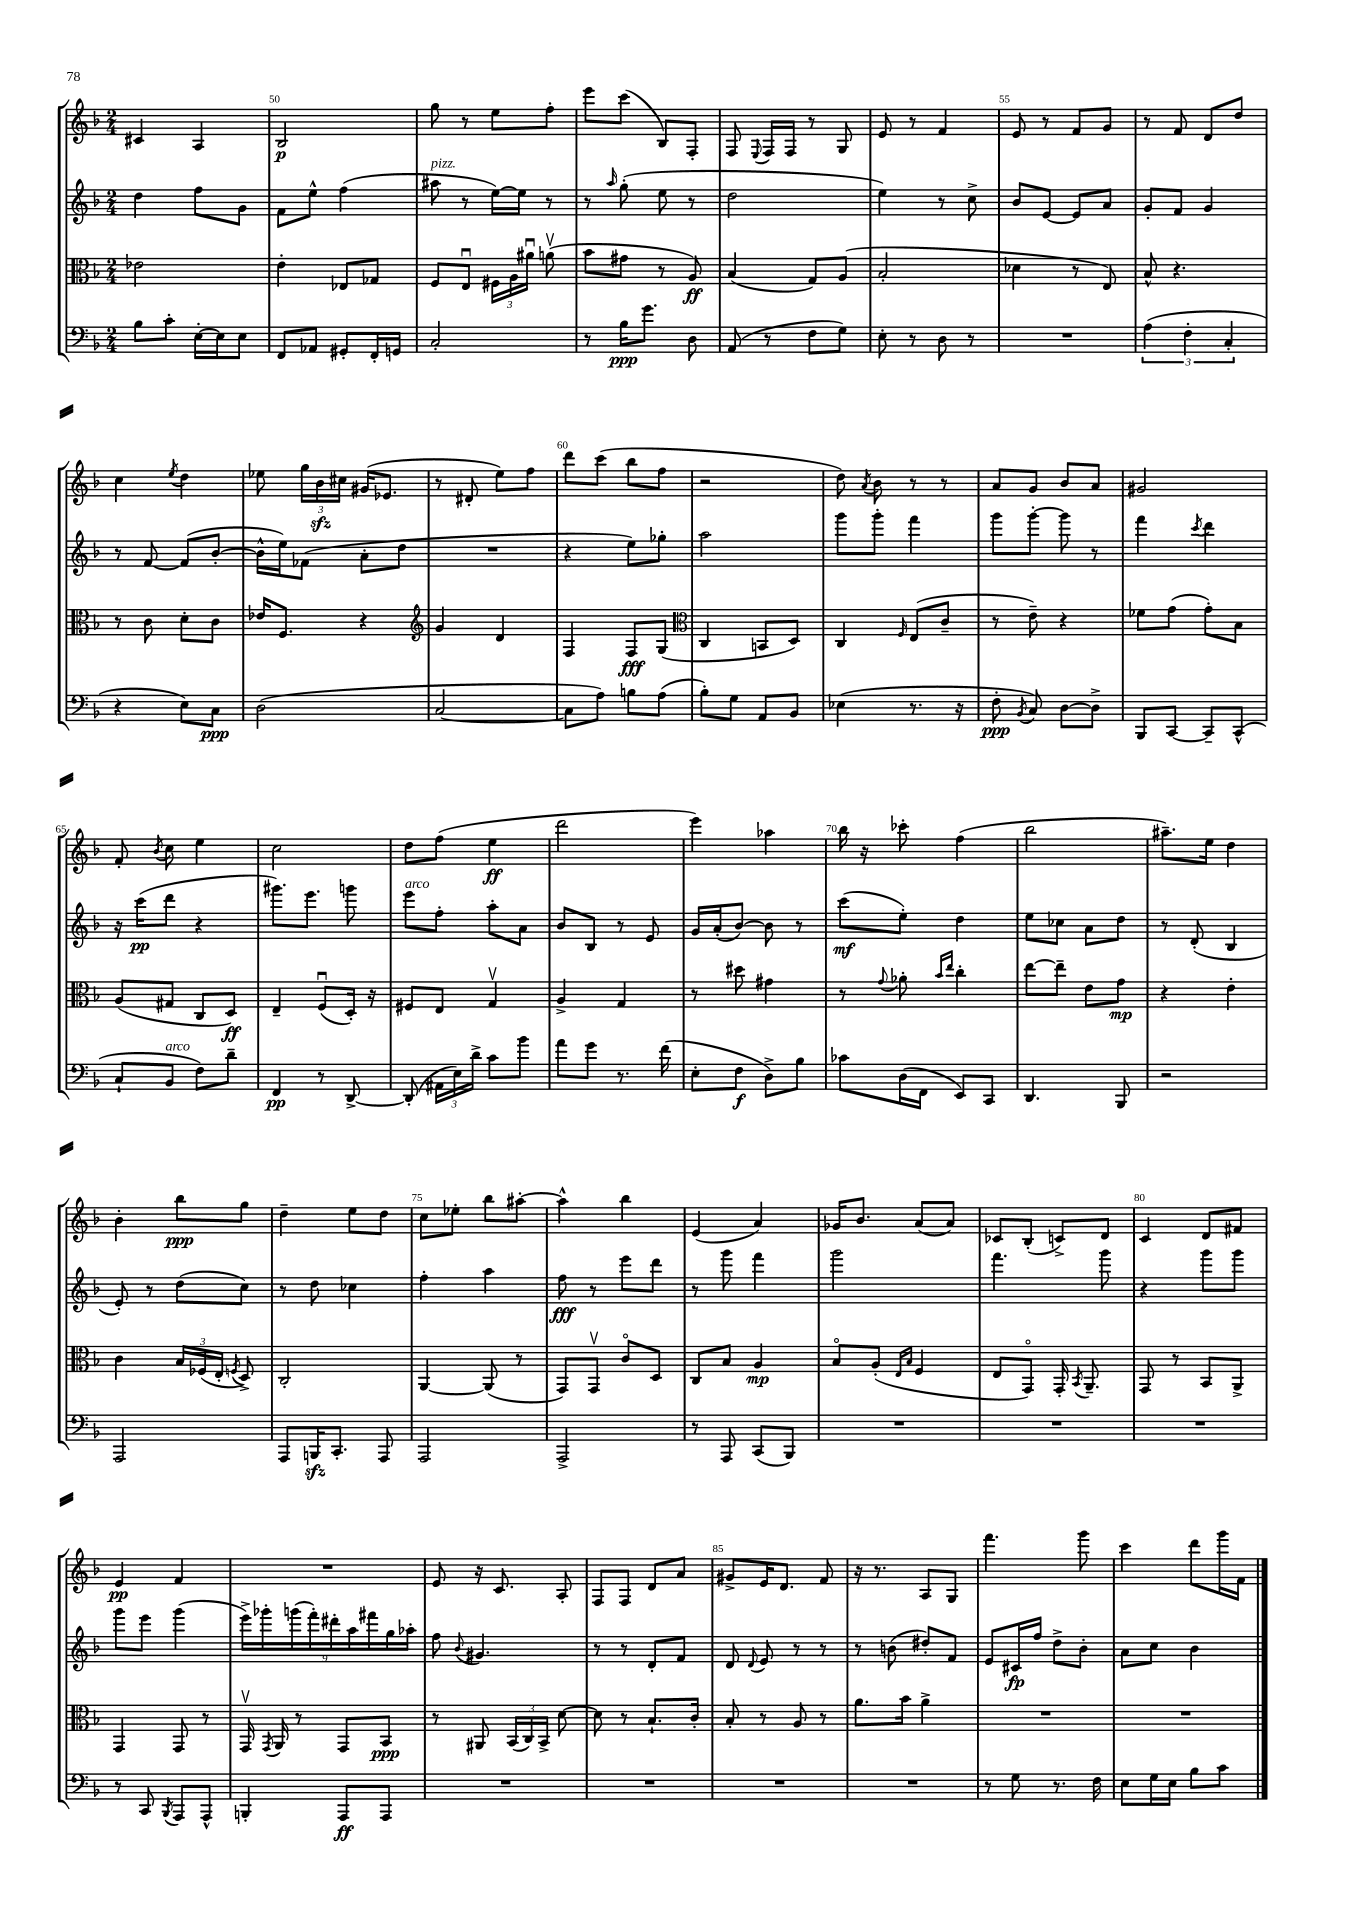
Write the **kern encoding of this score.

**kern	**dynam	**kern	**dynam	**kern	**dynam	**kern	**dynam
*part4	*part4	*part3	*part3	*part2	*part2	*part1	*part1
*staff4	*staff4	*staff3	*staff3	*staff2	*staff2	*staff1	*staff1
*clefF4	*	*clefC3	*	*clefG2	*	*clefG2	*
*k[b-]	*	*k[b-]	*	*k[b-]	*	*k[b-]	*
*M2/4	*	*M2/4	*	*M2/4	*	*M2/4	*
=49	=49	=49	=49	=49	=49	=49	=49
8B-\L	.	2e-X\	.	4dd\	.	4c#X/	.
8c'\J	.	.	.	.	.	.	.
[16E'\LL	.	.	.	8ff\L	.	4A/	.
16E\J]	.	.	.	.	.	.	.
8E\J	.	.	.	8g\J	.	.	.
=50	=50	=50	=50	=50	=50	=50	=50
8FF/L	.	4e'\	.	8f\L	.	2B-/	p
8AA-X/J	.	.	.	8ee^^\J	.	.	.
8GG#X'/L	.	8E-X/L	.	(4ff\	.	.	.
16FF'/L	.	8G-X/J	.	.	.	.	.
16GGn/JJ	.	.	.	.	.	.	.
=51	=51	=51	=51	=51	=51	=51	=51
!	!	!	!	!LO:TX:a:i:t=pizz.	!	!	!
2C'/	.	8F/L	.	8aa#X\	.	8gg\	.
.	.	8Eu/J	.	8r	.	8r	.
.	.	24F#X\LL	.	[16ee\LL)	.	8ee\L	.
.	.	24A\	.	.	.	.	.
.	.	.	.	16ee\JJ]	.	.	.
.	.	24a#Xu\JJ	.	.	.	.	.
.	.	(8anv\	.	8r	.	8ff'\J	.
=52	=52	=52	=52	=52	=52	=52	=52
8r	.	8b-\L	.	8r	.	8eee\L	.
.	.	.	.	16qqaa/	.	.	.
16B-\KL	ppp	8g#X\J	.	(8gg'\	.	(8ccc\J	.
8.g\J	.	.	.	.	.	.	.
.	.	8r	.	8ee\	.	8B-/L)	.
8D\	.	8A/)	ff	8r	.	8F'/J	.
=53	=53	=53	=53	=53	=53	=53	=53
(8AA/	.	(4B-/	.	2dd\	.	8F/	.
.	.	.	.	.	.	8qqE/	.
8r	.	.	.	.	.	16F/LL	.
.	.	.	.	.	.	16F/JJ	.
8F\L	.	8G/L)	.	.	.	8r	.
8G\J)	.	(8A/J	.	.	.	8G/	.
=54	=54	=54	=54	=54	=54	=54	=54
8E'\	.	2B-'/	.	4ee\)	.	8e/	.
8r	.	.	.	.	.	8r	.
8D\	.	.	.	8r	.	4f/	.
8r	.	.	.	8cc^\	.	.	.
=55	=55	=55	=55	=55	=55	=55	=55
2r	.	4d-X\	.	8b-/L	.	8e/	.
.	.	.	.	[8e/J	.	8r	.
.	.	8r	.	8e/L]	.	8f/L	.
.	.	8E/)	.	8a/J	.	8g/J	.
=56	=56	=56	=56	=56	=56	=56	=56
(6A\	.	8B-^^/	.	8g'/L	.	8r	.
.	.	4.r	.	8f/J	.	8f/	.
6F'\	.	.	.	.	.	.	.
.	.	.	.	4g/	.	8d/L	.
6C'/	.	.	.	.	.	.	.
.	.	.	.	.	.	8dd/J	.
!!LO:LB:g=z
=57	=57	=57	=57	=57	=57	=57	=57
4r	.	8r	.	8r	.	4cc\	.
.	.	8c\	.	[8f/	.	.	.
.	.	.	.	.	.	8qee/	.
8E\L)	.	8d'\L	.	(8f/L]	.	4dd\	.
8C\J	ppp	8c\J	.	[8b-'/J	.	.	.
=58	=58	=58	=58	=58	=58	=58	=58
(2D\	.	16e-X/KL	.	16b-^^\LL]	.	8ee-X\	.
.	.	8.F/J	.	16ee\J)	.	.	.
.	.	.	.	(8f-X\J	.	24gg\LL	.
.	.	.	.	.	.	24b-zz\	.
.	.	.	.	.	.	24cc#X\JJ	.
.	.	4r	.	8a'\L	.	(16g#X/KL	.
.	.	.	.	.	.	8.e-X/J	.
.	.	.	.	8dd\J	.	.	.
=59	=59	=59	=59	=59	=59	=59	=59
*	*	*clefG2	*	*	*	*	*
[2C/	.	4g/	.	2r	.	8r	.
.	.	.	.	.	.	8d#X'/	.
.	.	4d/	.	.	.	8ee\L)	.
.	.	.	.	.	.	8ff\J	.
=60	=60	=60	=60	=60	=60	=60	=60
8C\L]	.	4F/	.	4r	.	8ddd\L	.
8A\J)	.	.	.	.	.	(8ccc\J	.
8Bn\L	.	8F/L	fff	8ee\L)	.	8bb-\L	.
(8A\J	.	(8G/J	.	8gg-X'\J	.	8ff\J	.
=61	=61	=61	=61	=61	=61	=61	=61
*	*	*clefC3	*	*	*	*	*
8B-'\L)	.	4C/	.	2aa\	.	2r	.
8G\J	.	.	.	.	.	.	.
8AA/L	.	8BBn/L	.	.	.	.	.
8BB-/J	.	8D/J)	.	.	.	.	.
=62	=62	=62	=62	=62	=62	=62	=62
(4E-X\	.	4C/	.	8ggg\L	.	8dd\)	.
.	.	.	.	.	.	8qa/	.
.	.	.	.	8ggg'\J	.	8b-\	.
.	.	16qqF/	.	.	.	.	.
8.r	.	(8E/L	.	4fff\	.	8r	.
.	.	8c~/J	.	.	.	8r	.
16r	.	.	.	.	.	.	.
=63	=63	=63	=63	=63	=63	=63	=63
8F'\	ppp	8r	.	8ggg\L	.	8a/L	.
8qBB-/	.	.	.	.	.	.	.
8C/)	.	8e~\)	.	[8ggg'\J	.	8g/J	.
[8D\L	.	4r	.	8ggg\]	.	8b-/L	.
8D^\J]	.	.	.	8r	.	8a/J	.
=64	=64	=64	=64	=64	=64	=64	=64
8BBB-/L	.	8f-X\L	.	4fff\	.	2g#X/	.
[8CC/J	.	(8g\J	.	.	.	.	.
.	.	.	.	8qccc/	.	.	.
8CC~/L]	.	8g'\L)	.	4ddd\	.	.	.
(8CC^^/J	.	8B-\J	.	.	.	.	.
!!LO:LB:g=z
=65	=65	=65	=65	=65	=65	=65	=65
8C`/L	.	(8A/L	.	16r	.	8f'/	.
.	.	.	.	(16ccc\KL	pp	.	.
.	.	.	.	.	.	8qb-/	.
!LO:TX:a:i:t=arco	!	!	!	!	!	!	!
8BB-/J	.	8G#X/J	.	8ddd\J	.	8cc\	.
8F\L)	.	8C/L	.	4r	.	4ee\	.
8d~\J	.	8D/J)	ff	.	.	.	.
=66	=66	=66	=66	=66	=66	=66	=66
4FF/	pp	4E~/	.	8.ggg#X\L)	.	2cc\	.
.	.	.	.	8.eee\J	.	.	.
8r	.	(8Fu/L	.	.	.	.	.
[8DD^/	.	16D'/Jk)	.	8gggn\	.	.	.
.	.	16r	.	.	.	.	.
=67	=67	=67	=67	=67	=67	=67	=67
!	!	!	!	!LO:TX:a:i:t=arco	!	!	!
(8DD'/]	.	8F#X/L	.	8eee\L	.	8dd\L	.
24AA#X\LL	.	8E/J	.	8ff'\J	.	(8ff\J	.
24E\)	.	.	.	.	.	.	.
24d^\JJ	.	.	.	.	.	.	.
8c\L	.	4Gv/	.	8aa'\L	.	4ee\	ff
8b-\J	.	.	.	8a\J	.	.	.
=68	=68	=68	=68	=68	=68	=68	=68
8a\L	.	4A^/	.	8b-/L	.	2ddd\	.
8g\J	.	.	.	8B-/J	.	.	.
8.r	.	4G/	.	8r	.	.	.
.	.	.	.	8e/	.	.	.
(16f\	.	.	.	.	.	.	.
=69	=69	=69	=69	=69	=69	=69	=69
8E'\L	.	8r	.	16g/LL	.	4eee\)	.
.	.	.	.	(16a'/J	.	.	.
8F\J	f	8dd#X\	.	[8b-/J)	.	.	.
8D^\L)	.	4g#X\	.	8b-\]	.	4aa-X\	.
8B-\J	.	.	.	8r	.	.	.
=70	=70	=70	=70	=70	=70	=70	=70
8c-X\L	.	8r	.	(8ccc\L	mf	16bb-\	.
.	.	.	.	.	.	16r	.
.	.	8qqg/	.	.	.	.	.
(16D\L	.	8a-X'\	.	8ee'\J)	.	8ccc-X'\	.
16FF\JJ	.	.	.	.	.	.	.
.	.	16qqb-/LL	.	.	.	.	.
.	.	16qqee/JJ	.	.	.	.	.
8EE/L)	.	4cc'\	.	4dd\	.	(4ff\	.
8CC/J	.	.	.	.	.	.	.
=71	=71	=71	=71	=71	=71	=71	=71
4.DD/	.	[8ee\L	.	8ee\L	.	2bb-\	.
.	.	8ee~\J]	.	8cc-X\J	.	.	.
.	.	8e\L	.	8a\L	.	.	.
8BBB-/	.	8g\J	mp	8dd\J	.	.	.
=72	=72	=72	=72	=72	=72	=72	=72
2r	.	4r	.	8r	.	8.aa#X~\L)	.
.	.	.	.	(8d'/	.	.	.
.	.	.	.	.	.	16ee\Jk	.
.	.	4e'\	.	4B-/	.	4dd\	.
!!LO:LB:g=z
=73	=73	=73	=73	=73	=73	=73	=73
2AAA/	.	4c\	.	8e'/)	.	4b-'\	.
.	.	.	.	8r	.	.	.
.	.	24B-/LL	.	(8dd\L	.	8bb-\L	ppp
.	.	(24F-X/	.	.	.	.	.
.	.	24E'/JJ	.	.	.	.	.
.	.	8qFn/	.	.	.	.	.
.	.	8D^/)	.	8cc\J)	.	8gg\J	.
=74	=74	=74	=74	=74	=74	=74	=74
8AAA/L	.	2C'/	.	8r	.	4dd~\	.
16BBBnzz/K	.	.	.	8dd\	.	.	.
8.CC'/J	.	.	.	.	.	.	.
.	.	.	.	4cc-X\	.	8ee\L	.
8AAA/	.	.	.	.	.	8dd\J	.
=75	=75	=75	=75	=75	=75	=75	=75
2AAA/	.	[4AA/	.	4ff'\	.	8cc\L	.
.	.	.	.	.	.	8ee-X'\J	.
.	.	(8AA/]	.	4aa\	.	8bb-\L	.
.	.	8r	.	.	.	[8aa#X'\J	.
=76	=76	=76	=76	=76	=76	=76	=76
2AAA^/	.	8GG/L)	.	8ff\	fff	4aa#^^\]	.
.	.	8GGv/J	.	8r	.	.	.
.	.	8c/L	.	8eee\L	.	4bb-\	.
.	.	8D/J	.	8ddd\J	.	.	.
=77	=77	=77	=77	=77	=77	=77	=77
8r	.	8C/L	.	8r	.	(4e/	.
8AAA/	.	8B-/J	.	8ggg\	.	.	.
(8CC/L	.	4A/	mp	4fff\	.	4a/)	.
8BBB-/J)	.	.	.	.	.	.	.
=78	=78	=78	=78	=78	=78	=78	=78
2r	.	8B-/L	.	2ggg\	.	16g-X/KL	.
.	.	.	.	.	.	8.b-/J	.
.	.	(8A'/J	.	.	.	.	.
.	.	16qqE/LL	.	.	.	.	.
.	.	16qqB-/JJ	.	.	.	.	.
.	.	4F/	.	.	.	(8a/L	.
.	.	.	.	.	.	8a/J)	.
=79	=79	=79	=79	=79	=79	=79	=79
2r	.	8E/L	.	4.fff\	.	8c-X/L	.
.	.	8GG/J)	.	.	.	(8B-'/J	.
.	.	16GG'/	.	.	.	8cn^/L)	.
.	.	8qBB-/	.	.	.	.	.
.	.	8.AA~/	.	.	.	.	.
.	.	.	.	8ggg\	.	8d/J	.
=80	=80	=80	=80	=80	=80	=80	=80
2r	.	8GG/	.	4r	.	4c/	.
.	.	8r	.	.	.	.	.
.	.	8BB-/L	.	8ggg\L	.	8d/L	.
.	.	8AA^/J	.	8ggg\J	.	8f#X/J	.
!!LO:LB:g=z
=81	=81	=81	=81	=81	=81	=81	=81
8r	.	4GG/	.	8ggg\L	.	4e/	pp
8CC/	.	.	.	8eee\J	.	.	.
8qBBB-/	.	.	.	.	.	.	.
8AAA/L	.	8GG/	.	(4ggg\	.	4f/	.
8AAA^^/J	.	8r	.	.	.	.	.
=82	=82	=82	=82	=82	=82	=82	=82
4BBBn'/	.	16GGv/	.	18eee^\LL)	.	2r	.
.	.	.	.	18ggg-X'\	.	.	.
.	.	8qGG/	.	.	.	.	.
.	.	16AA/	.	.	.	.	.
.	.	.	.	(18gggn\	.	.	.
.	.	8r	.	.	.	.	.
.	.	.	.	18fff'\)	.	.	.
.	.	.	.	18ddd#X'\	.	.	.
8AAA/L	ff	8GG/L	.	.	.	.	.
.	.	.	.	18aa\	.	.	.
.	.	.	.	18fff#X\	.	.	.
8AAA/J	.	8BB-/J	ppp	.	.	.	.
.	.	.	.	18gg\	.	.	.
.	.	.	.	18aa-X'\JJ	.	.	.
=83	=83	=83	=83	=83	=83	=83	=83
2r	.	8r	.	8ff\	.	8e/	.
.	.	.	.	8qqb-/	.	.	.
.	.	8AA#X/	.	4.g#X/	.	16r	.
.	.	.	.	.	.	8.c/	.
.	.	(24BB-/LL	.	.	.	.	.
.	.	24C/)	.	.	.	.	.
.	.	24BB-^/JJ	.	.	.	.	.
.	.	[8d\	.	.	.	8A'/	.
=84	=84	=84	=84	=84	=84	=84	=84
2r	.	8d\]	.	8r	.	8F/L	.
.	.	8r	.	8r	.	8F/J	.
.	.	8.B-`/L	.	8d'/L	.	8d/L	.
.	.	.	.	8f/J	.	8a/J	.
.	.	16c'/Jk	.	.	.	.	.
=85	=85	=85	=85	=85	=85	=85	=85
2r	.	8B-'/	.	8d/	.	8g#X^/L	.
.	.	.	.	8qqd/	.	.	.
.	.	8r	.	8e/	.	16e/K	.
.	.	.	.	.	.	8.d/J	.
.	.	8A/	.	8r	.	.	.
.	.	8r	.	8r	.	8f/	.
=86	=86	=86	=86	=86	=86	=86	=86
2r	.	8.a\L	.	8r	.	16r	.
.	.	.	.	.	.	8.r	.
.	.	.	.	(8bn\	.	.	.
.	.	16b-\Jk	.	.	.	.	.
.	.	4a^\	.	8dd#X'/L)	.	8A/L	.
.	.	.	.	8f/J	.	8G/J	.
=87	=87	=87	=87	=87	=87	=87	=87
8r	.	2r	.	8e/L	.	4.fff\	.
8G\	.	.	.	16c#X/L	fp	.	.
.	.	.	.	16ff/JJ	.	.	.
8.r	.	.	.	8dd^\L	.	.	.
.	.	.	.	8b-'\J	.	8ggg\	.
16F\	.	.	.	.	.	.	.
=88	=88	=88	=88	=88	=88	=88	=88
8E\L	.	2r	.	8a\L	.	4ccc\	.
16G\L	.	.	.	8cc\J	.	.	.
16E\JJ	.	.	.	.	.	.	.
8B-\L	.	.	.	4b-\	.	8ddd\L	.
8c\J	.	.	.	.	.	16ggg\L	.
.	.	.	.	.	.	16f\JJ	.
==	==	==	==	==	==	==	==
*-	*-	*-	*-	*-	*-	*-	*-
